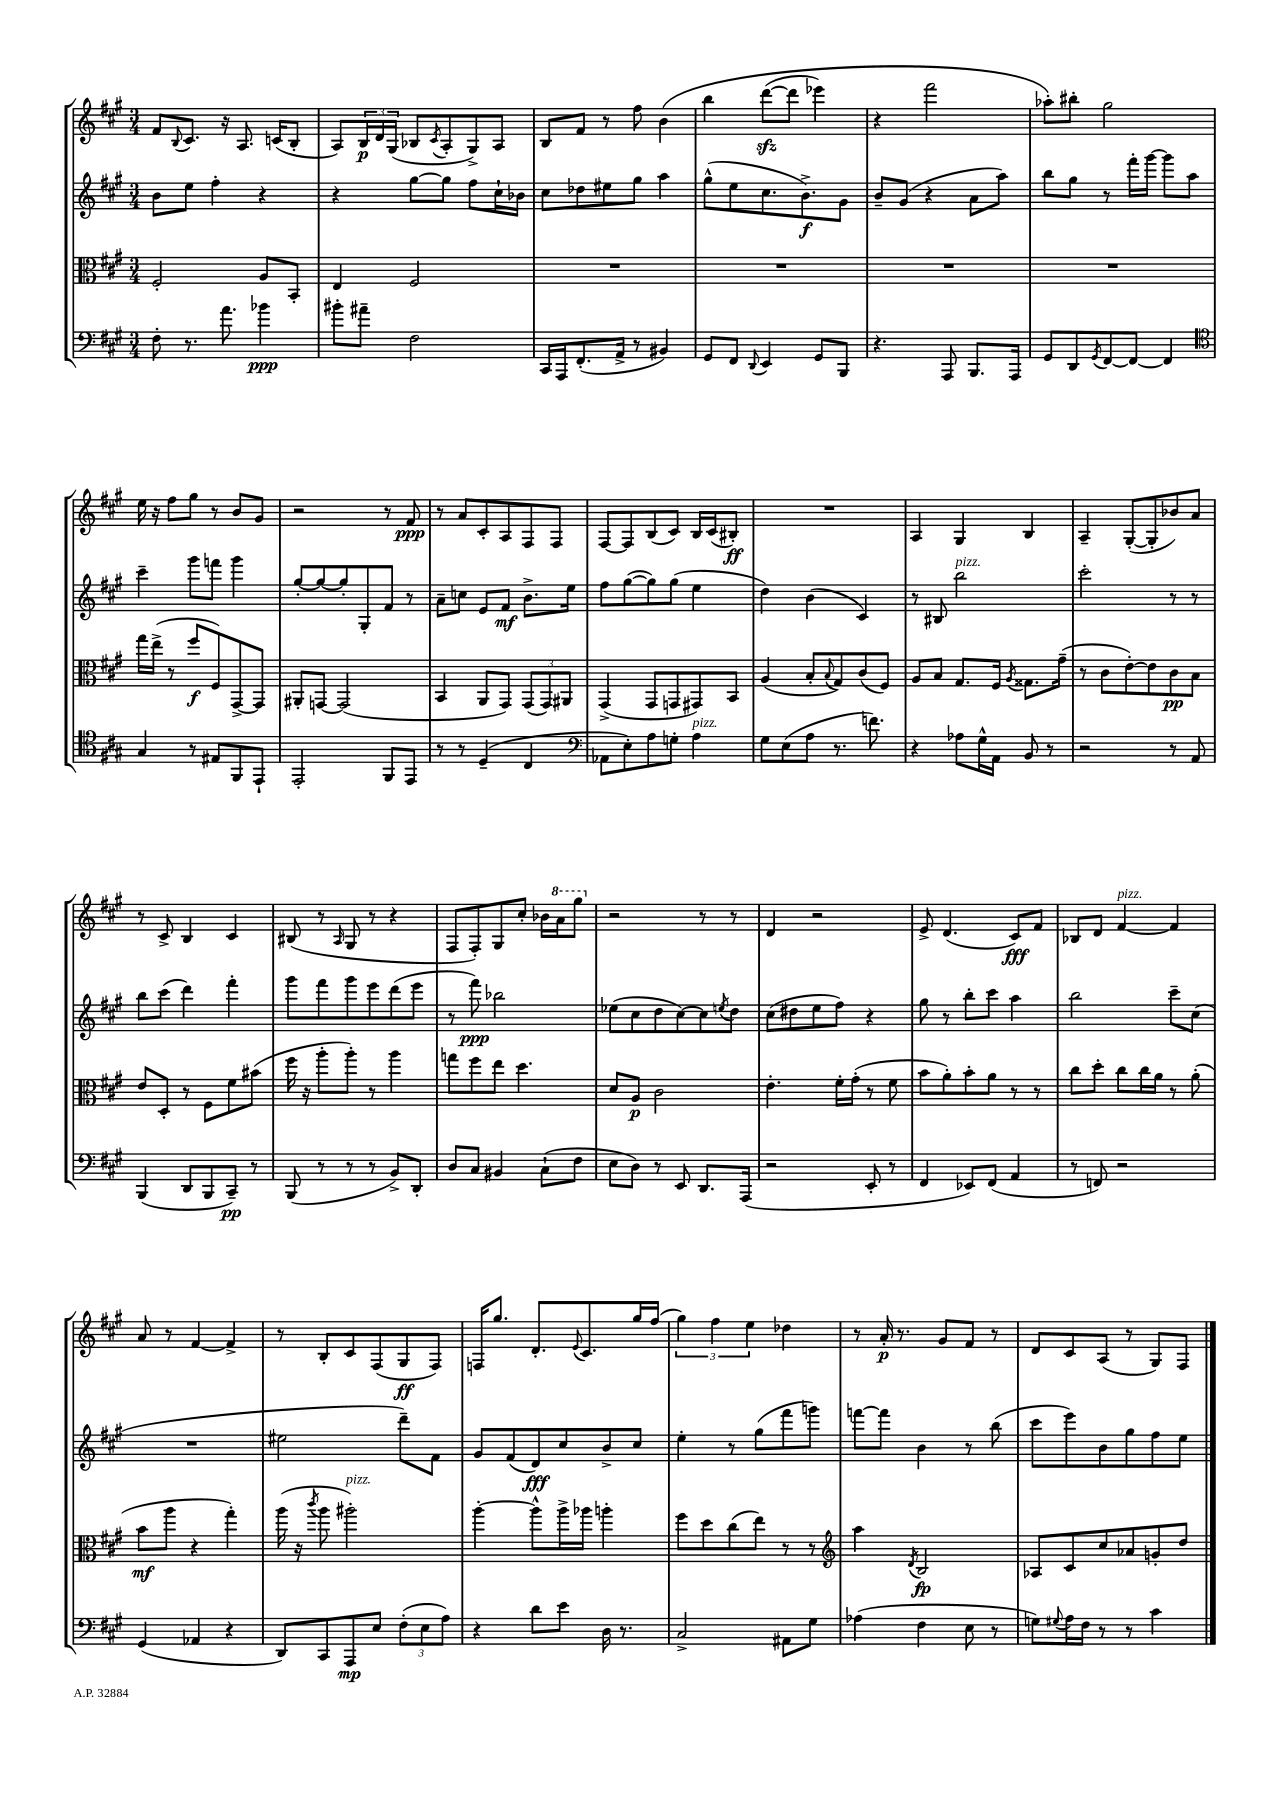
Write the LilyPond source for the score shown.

<<
\new StaffGroup <<
\new Staff = "s0" {
    \clef treble \key a \major \numericTimeSignature \time 3/4
    fis'8 \appoggiatura { b8 } cis'8. r16 a8. c'16( b8-. |
    a8) \tuplet 3/2 { b16\p d'16 gis16( } bes8 \acciaccatura { cis'8 } a8-. gis8->) a8 |
    b8 fis'8 r8 fis''8 b'4\( |
    b''4 d'''8~\sfz( d'''8 ees'''4) |
    r4 fis'''2 |
    aes''8-.\) bis''8-. gis''2 |
    e''16 r16 fis''8 gis''8 r8 b'8 gis'8 |
    r2 r8 fis'8\ppp |
    r8 a'8 cis'8-. a8 fis8 fis8 |
    fis8~ fis8 b8( cis'8) b16 cis'16( bis8-.\ff) |
    R2. |
    a4 gis4 b4 |
    a4-- gis8~-.( gis8-. bes'8) a'8 |
    r8 cis'8-> b4 cis'4 |
    bis8( r8 \grace { a16 } gis8 r8 r4 |
    fis8 fis8-.) gis8 cis''8-. bes'16 \ottava #1 a''16 gis'''8 \ottava #0 |
    r2 r8 r8 |
    d'4 r2 |
    e'8-> d'4.( cis'8\fff) fis'8 |
    bes8 d'8 fis'4~^\markup { \italic "pizz." } fis'4 |
    a'8 r8 fis'4~ fis'4-> |
    r8 b8-. cis'8 fis8( gis8\ff fis8) |
    f16 gis''8. d'8.-. \appoggiatura { e'8 } cis'8. gis''16 fis''16( |
    \tuplet 3/2 { gis''4) fis''4 e''4 } des''4 |
    r8 a'16-.\p r8. gis'8 fis'8 r8 |
    d'8 cis'8 a8( r8 gis8) fis8 \bar "|." |
}
\new Staff = "s1" {
    \clef treble \key a \major \numericTimeSignature \time 3/4
    b'8 e''8 fis''4-. r4 |
    r4 gis''8~ gis''8 fis''8 cis''16-! bes'16 |
    cis''8 des''8 eis''8 gis''8 a''4 |
    gis''8-^( e''8 cis''8. b'8.->\f) gis'8 |
    b'8-- gis'8( r4 a'8 a''8) |
    b''8 gis''8 r8 fis'''16-. gis'''16~ gis'''8 a''8 |
    cis'''4-- gis'''8 f'''8 gis'''4 |
    gis''8~-. gis''8~ gis''8-. gis8-. fis'8 r8 |
    a'8-- c''8 e'8 fis'8\mf b'8.-> e''16 |
    fis''8 gis''8~( gis''8) gis''8( e''4 |
    d''4) b'4( cis'4) |
    r8 bis8 b''2^\markup { \italic "pizz." } |
    cis'''2-. r8 r8 |
    b''8 cis'''8( d'''4) fis'''4-. |
    gis'''8 fis'''8 gis'''8 e'''8 d'''8( e'''8 |
    r8 fis'''8\ppp) bes''2 |
    ees''8( cis''8 d''8 cis''8~) cis''8 \acciaccatura { e''8 } d''8 |
    cis''8( dis''8 e''8 fis''8) r4 |
    gis''8 r8 b''8-. cis'''8 a''4 |
    b''2 cis'''8-- cis''8( |
    R2. |
    eis''2 d'''8--) fis'8 |
    gis'8 fis'8( d'8\fff) cis''8 b'8-> cis''8 |
    e''4-. r8 gis''8( fis'''8 g'''8) |
    f'''8~ f'''8 b'4 r8 b''8( |
    cis'''8 e'''8) b'8 gis''8 fis''8 e''8 \bar "|." |
}
\new Staff = "s2" {
    \clef alto \key a \major \numericTimeSignature \time 3/4
    fis2-. a8 b,8-. |
    e4 fis2 |
    R2. |
    R2. |
    R2. |
    R2. |
    gis''16 e''16->( r8 fis''8\f fis8) gis,8~-> gis,8 |
    ais,8-. g,8~ g,2( |
    b,4 a,8 gis,8) \tuplet 3/2 { gis,8( gis,8) ais,8 } |
    gis,4->( gis,8 g,8 gis,8) b,8 |
    a4( b8-. \appoggiatura { b8 } gis8) cis'8( fis8) |
    a8 b8 gis8. fis16 \acciaccatura { a8 } gisis8. gis'16--( |
    r8 cis'8 e'8~-.) e'8 cis'8\pp b8 |
    e'8 d8-. r8 fis8 fis'8 bis'8( |
    fis''16 r16 a''8-. a''8-.) r8 a''4 |
    g''8 fis''8 e''8 d''4. |
    d'8 a8\p cis'2 |
    e'4.-. fis'16-. gis'16-.( r8 fis'8 |
    b'8 a'8-.) b'8-. a'8 r8 r8 |
    cis''8 d''8-. cis''8 cis''16 a'16 r8 a'8-.( |
    b'8\mf a''8 r4 gis''4-.) |
    a''16( r16 \acciaccatura { cis'''8 } a''8 ais''2-.^\markup { \italic "pizz." }) |
    a''4~-. a''8-^ a''16-> aes''16 a''4-. |
    fis''8 d''8 cis''8( e''8) r8 r8 |
    \clef treble a''4 \acciaccatura { d'8 } b2\fp |
    aes8 cis'8 cis''8 aes'8 g'8-. d''8 \bar "|." |
}
\new Staff = "s3" {
    \clef bass \key a \major \numericTimeSignature \time 3/4
    fis8-. r8. a'8. bes'4\ppp |
    bis'8-. ais'8-- fis2 |
    cis,16 a,,16 fis,8.-.( a,16-> r8 bis,4) |
    gis,8 fis,8 \appoggiatura { d,8 } e,4 gis,8 b,,8 |
    r4. a,,8 b,,8. a,,16 |
    gis,8 d,8 \acciaccatura { gis,8 } fis,8~ fis,8~ fis,4 |
    \clef tenor gis4 r8 eis8 fis,8 e,8-! |
    e,2-. fis,8 e,8 |
    r8 r8 d4--( cis4 |
    \clef bass aes,8 e8-.) a8 g8-. a4^\markup { \italic "pizz." } |
    gis8 e8( a8 r8. f'8.) |
    r4 aes8 gis16-^ a,16 b,8 r8 |
    r2 r8 a,8 |
    b,,4( d,8 b,,8 cis,8--\pp) r8 |
    b,,8( r8 r8 r8 b,8->) d,8-. |
    d8 cis8 bis,4 cis8-!( fis8 |
    e8 d8) r8 e,8 d,8. a,,16( |
    r2 e,8-. r8 |
    fis,4 ees,8) fis,8( a,4 |
    r8 f,8) r2 |
    gis,4( aes,4 r4 |
    d,8) cis,8 a,,8\mp e8 \tuplet 3/2 { fis8-.( e8 a8) } |
    r4 d'8 e'8 d16 r8. |
    cis2-> ais,8 gis8 |
    aes4( fis4 e8 r8 |
    g8) \appoggiatura { gis8 } a16 fis16 r8 r8 cis'4 \bar "|." |
}
>>
>>
\layout { \context { \Score \remove "Bar_number_engraver" } }
